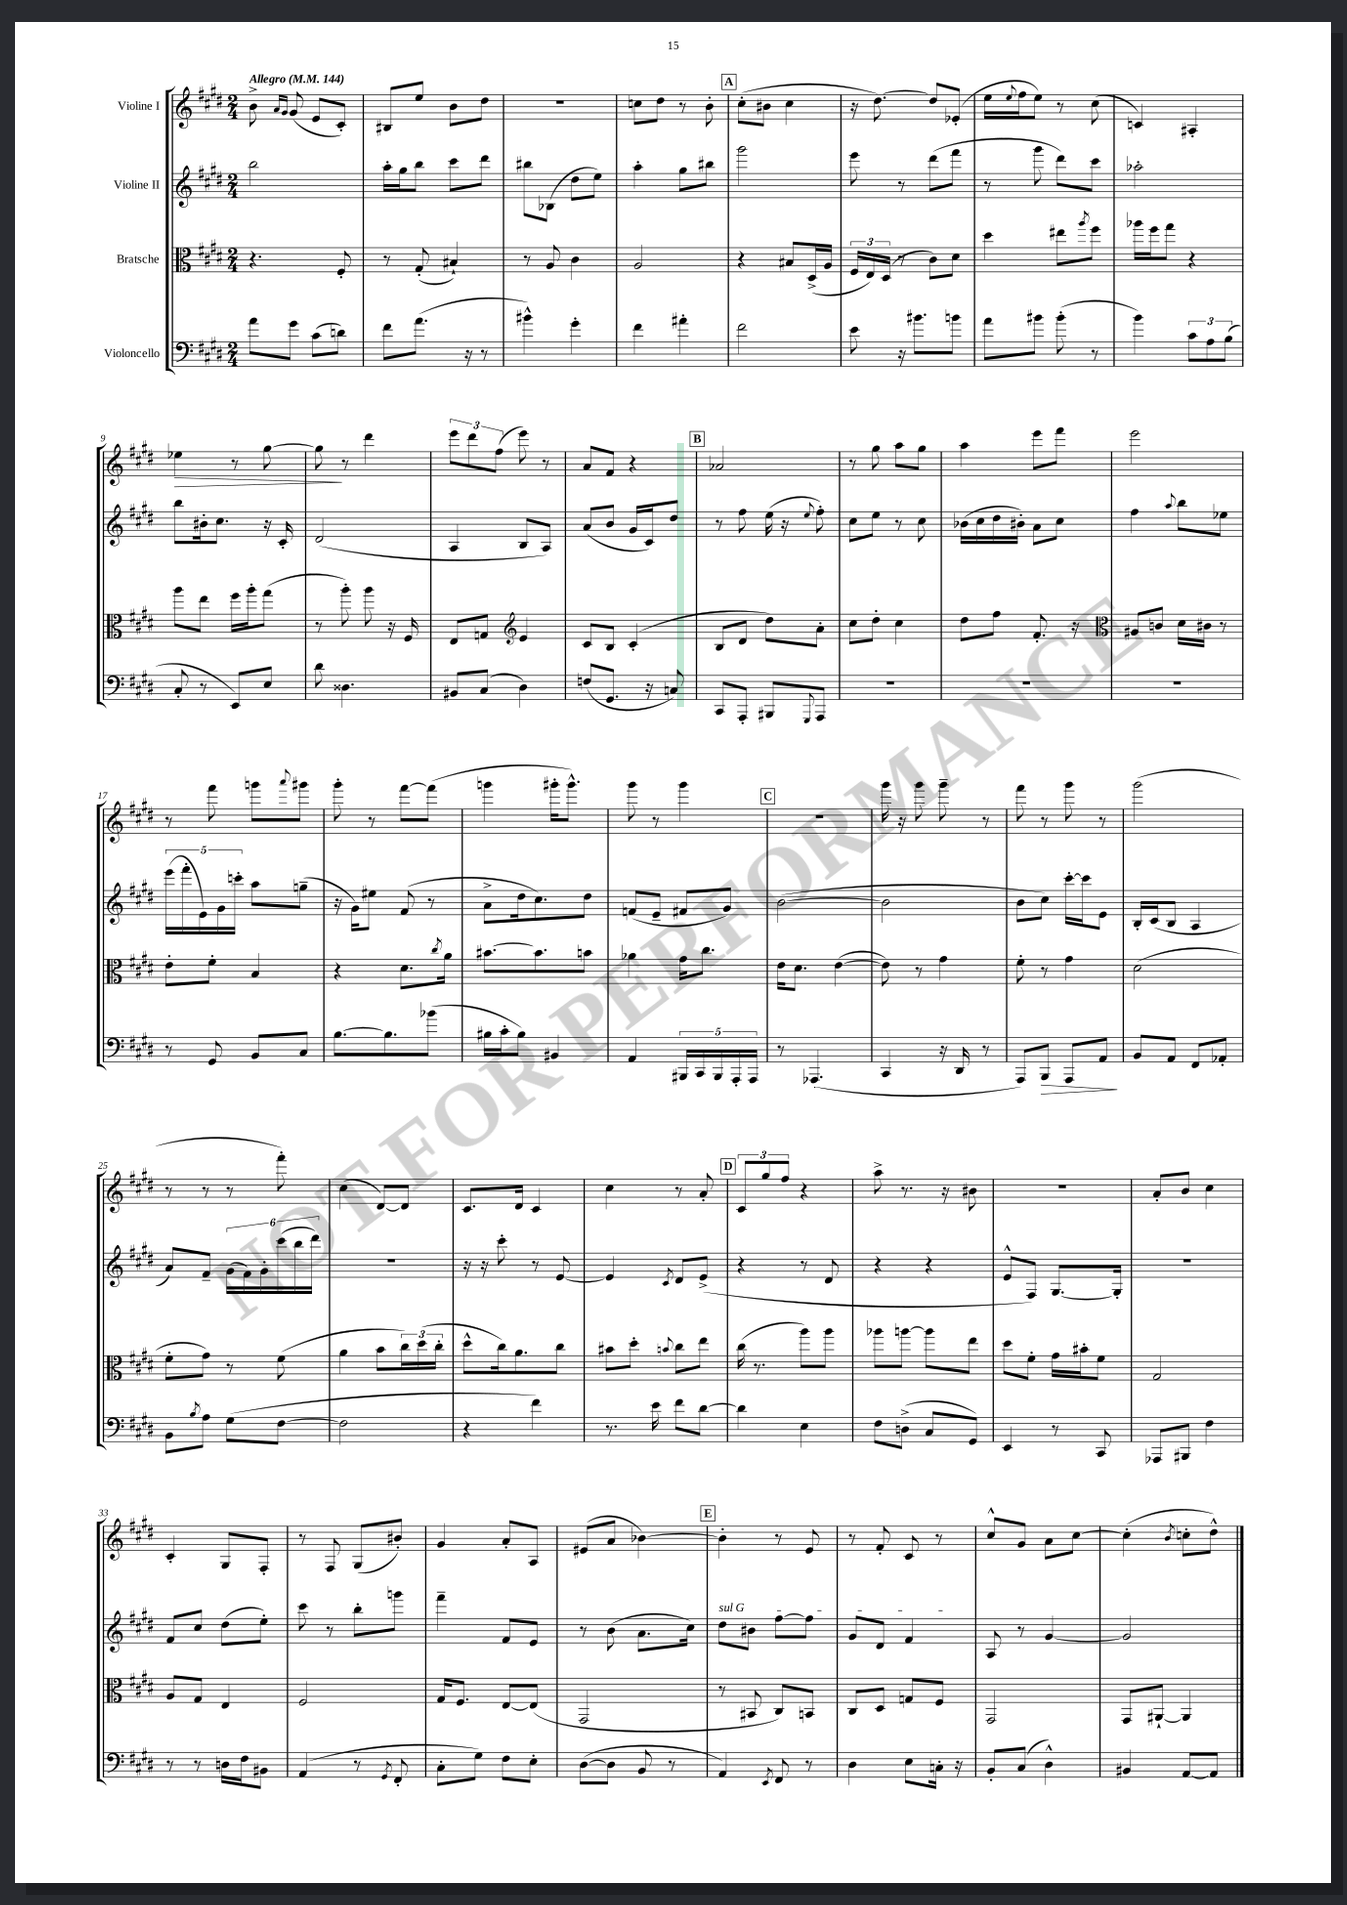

**kern	**kern	**kern	**kern
*staff4	*staff3	*staff2	*staff1
*clefF4	*clefC3	*clefG2	*clefG2
*k[f#c#g#d#]	*k[f#c#g#d#]	*k[f#c#g#d#]	*k[f#c#g#d#]
*M2/4	*M2/4	*M2/4	*M2/4
*MM144	*MM144	*MM144	*MM144
8a	4.r	2bb	8b^
.	.	.	16qqa
.	.	.	16qqg#
8g#	.	.	(8g#
(8c#	.	.	8e
8d)	8F#'	.	8c#')
=	=	=	=
8f#	8r	16aa'	8B#
.	.	16gg#	.
(8.a	(8G#'	8bb	8ee
.	4B#`)	8ccc#	8b
16r	.	.	.
8r	.	8ddd#	8dd#
=	=	=	=
4b#^^)	8r	8bb#	2r
.	8A	(8B-	.
4g#'	4c#	8dd#	.
.	.	8ee)	.
=	=	=	=
4f#	2A	4aa'	8cc
.	.	.	8dd#
4a#'	.	8gg#	8r
.	.	8bb#	8b'
=	=	=	=
2f#	4r	2ggg#	(8cc#'
.	.	.	8b#
.	8B#	.	4cc#
.	(16D#^	.	.
.	16A	.	.
=	=	=	=
8e	24F#	8eee	16r
.	24E)	.	.
.	.	.	[8.dd#)
.	(24D#	.	.
16r	8r	8r	.
8.b#	.	.	.
.	8c#)	(8ddd#	8dd#]
8b	8d#	8fff#	(8e-'
=	=	=	=
8a	4dd#	8r	16ee
.	.	.	8qqee
.	.	.	16ff#
8b#	.	8ggg#	8ee)
(8b#'	8ee#	8ddd#)	8r
.	8qaa	.	.
8r	8ff#	8ccc#	(8cc#
=	=	=	=
4b)	16aa-	2aa-'	4c)
.	16ff#	.	.
.	8gg#	.	.
12c#	4r	.	4A#'
12A	.	.	.
(12B	.	.	.
=	=	=	=
8C#'	8aa	8bb	4ee-
8r	8ee	16b#'	.
.	.	8.cc#	.
8EE)	16ff#	.	8r
.	16aa'	.	.
8E	(8gg#	16r	[8gg#
.	.	16c#'	.
=	=	=	=
8d#	8r	(2d#	8gg#]
4.D##	8aa')	.	8r
.	8aa	.	4ddd#
.	16r	.	.
.	16F#	.	.
=	=	=	=
8BB#	8E	4A	12eee
.	.	.	12ddd#
(8C#	8G	.	.
.	.	.	(12ff#
*	*clefG2	*	*
4D#)	4e	8B	8eee)
.	.	8A)	8r
=	=	=	=
(8F	8c#	(8a	8a
8.GG#	8B	8b	8f#
.	(4c#'	16g#	4r
16r	.	16c#)	.
8C)	.	8dd#	.
=	=	=	=
8CC#	8B	8r	2a-
8AAA'	8d#	8ff#	.
8BBB#	8dd#)	(16ee	.
.	.	16r	.
8qqGGG#	.	8qqee	.
8AAA	8a'	8ff#')	.
=	=	=	=
2r	8cc#	8cc#	8r
.	8dd#'	8ee	8gg#
.	4cc#	8r	8aa
.	.	8cc#	8gg#
=	=	=	=
2r	8dd#	(16b-	4aa
.	.	16cc#	.
.	8ff#	16dd#	.
.	.	16b#')	.
.	8.f#'	8a	8eee
.	.	8cc#	8fff#
.	16r	.	.
=	=	=	=
*	*clefC3	*	*
2r	8A#	4ff#	2eee
.	8c	.	.
.	.	8qqaa	.
.	16d#	8bb	.
.	16c#	.	.
.	8r	8ee-	.
=	=	=	=
8r	8e'	(20eee	8r
.	.	20fff#'	.
.	.	20e)	.
8GG#	8f#'	.	8fff#
.	.	20g#	.
.	.	20ccc'	.
8BB	4B	8aa	8ggg
.	.	.	8qqaaa
8C#	.	(8gg~	8ggg#
=	=	=	=
[8.B	4r	16r	8ggg#'
.	.	16g#)	.
.	.	8ee#	8r
8.B]	.	.	.
.	8.d#	(8f#	[8fff#
(8b-	.	8r	(8fff#]
.	8qcc#	.	.
.	16a	.	.
=	=	=	=
16B#	[8.b#	8a^	4ggg
16c#'	.	.	.
8B#)	.	16dd#	.
.	8.b#]	8.cc#)	.
4BB#	.	.	16ggg#'
.	.	.	8.ggg#^^)
.	8b	8dd#	.
=	=	=	=
4AA	4a-	(8f	8ggg#
.	.	8e~	8r
20BBB#	16g#	8f#	4ggg#
20CC#	.	.	.
.	8.cc#	.	.
20BBB#	.	.	.
.	.	8g#)	.
20AAA'	.	.	.
20AAA	.	.	.
=	=	=	=
8r	16e	([2b	2r
.	8.d#	.	.
(4.AAA-	.	.	.
.	([4e	.	.
=	=	=	=
4CC#	8e])	2b]	16ggg#
.	.	.	16r
.	8r	.	8ggg#
16r	4g#	.	8ggg#~
16DD#	.	.	.
8r	.	.	8r
=	=	=	=
8AAA)	8f#'	8b	8fff#
8BBB	8r	8cc#)	8r
8AAA	4g#	[16ccc#'	8ggg#
.	.	16ccc#]	.
8AA	.	8e	8r
=	=	=	=
8BB	(2d#	16B'	(2ggg#
.	.	(16c#	.
8AA	.	8B	.
8FF#	.	4A	.
8AA-'	.	.	.
=	=	=	=
8BB	8f#'	8a)	8r
8qB	.	.	.
8A	8g#)	8f#~	8r
(8G#	8r	(24g#	8r
.	.	24f#)	.
.	.	24g#'	.
[8F#	(8f#	(24ccc#	8fff#')
.	.	24bb	.
.	.	24ddd#)	.
=	=	=	=
2F#]	4a	2r	(4cc#
.	8b	.	[8d#)
.	24cc#)	.	8d#]
.	(24dd#	.	.
.	24cc#'	.	.
=	=	=	=
4r	8dd#^^	16r	8.c#
.	.	16r	.
.	16cc#)	8ccc#'	.
.	8.a	.	16d#
4f#)	.	8r	4c#
.	8cc#	[8e	.
=	=	=	=
8.r	8b#	4e]	4cc#
.	8dd#'	.	.
16e	.	.	.
.	8qqb	8qc#	.
8f#	8cc#	8d#	8r
[8d#	8ee	(8e^	8a'
=	=	=	=
4d#]	(16cc#	4r	12c#
.	8.r	.	.
.	.	.	12gg#
.	.	.	12ff#
4E	8aa)	8r	4r
.	8aa	8d#	.
=	=	=	=
8F#	8aa-	4r	8aa^
(8D^	[8aa	.	8.r
8C#	8aa]	4r	.
.	.	.	16r
8GG#)	8ee	.	8b#
=	=	=	=
4EE	8dd#	8e^^	2r
.	8f#'	8F#)	.
8r	16g#	[8.G#	.
.	16b#'	.	.
8CC#	8f#	.	.
.	.	16G#']	.
=	=	=	=
8AAA-	2G#	2r	8a'
8BBB#	.	.	8b
4F#	.	.	4cc#
=	=	=	=
8r	8A	8f#	4c#'
8r	8G#	8cc#	.
16D	4E	(8dd#	8G#
16F#	.	.	.
8BB#	.	8ee')	8F#'
=	=	=	=
(4AA	2F#	8ccc#	8r
.	.	8r	8F#
8r	.	8bb'	(8G#
8qGG#	.	.	.
8FF#'	.	8ggg	8b#')
=	=	=	=
8C#'	16G#	4fff#~	4g#
.	8.F#	.	.
8G#)	.	.	.
8F#	[8E	8f#	8a'
8E'	(8E]	8e	8A
=	=	=	=
([8D#	2GG#	8r	(8e#
8D#]	.	(8b	8a
8BB	.	8.a	[4b-)
8r	.	.	.
.	.	16cc#)	.
=	=	=	=
4AA)	8r	8dd#	4b-']
.	8BB#	8b#	.
8qEE	.	.	.
8FF#	8C#)	[8ff#	8r
8r	8BB	8ff#]	8e
=	=	=	=
4D#	8C#	8g#	8r
.	8D#	8d#	8f#'
8E	8G	4f#	8c#
16C'	8F#	.	8r
16r	.	.	.
=	=	=	=
8BB'	2GG#	8A	8cc#^^
(8C#	.	8r	8g#
4D#^^)	.	[4g#	8a
.	.	.	[8cc#
=	=	=	=
4BB#	8GG#	2g#]	(4cc#']
.	[8AA#`	.	.
.	.	.	8qb
[8AA	4AA#]	.	8cc'
8AA]	.	.	8dd#^^)
==	==	==	==
*-	*-	*-	*-
